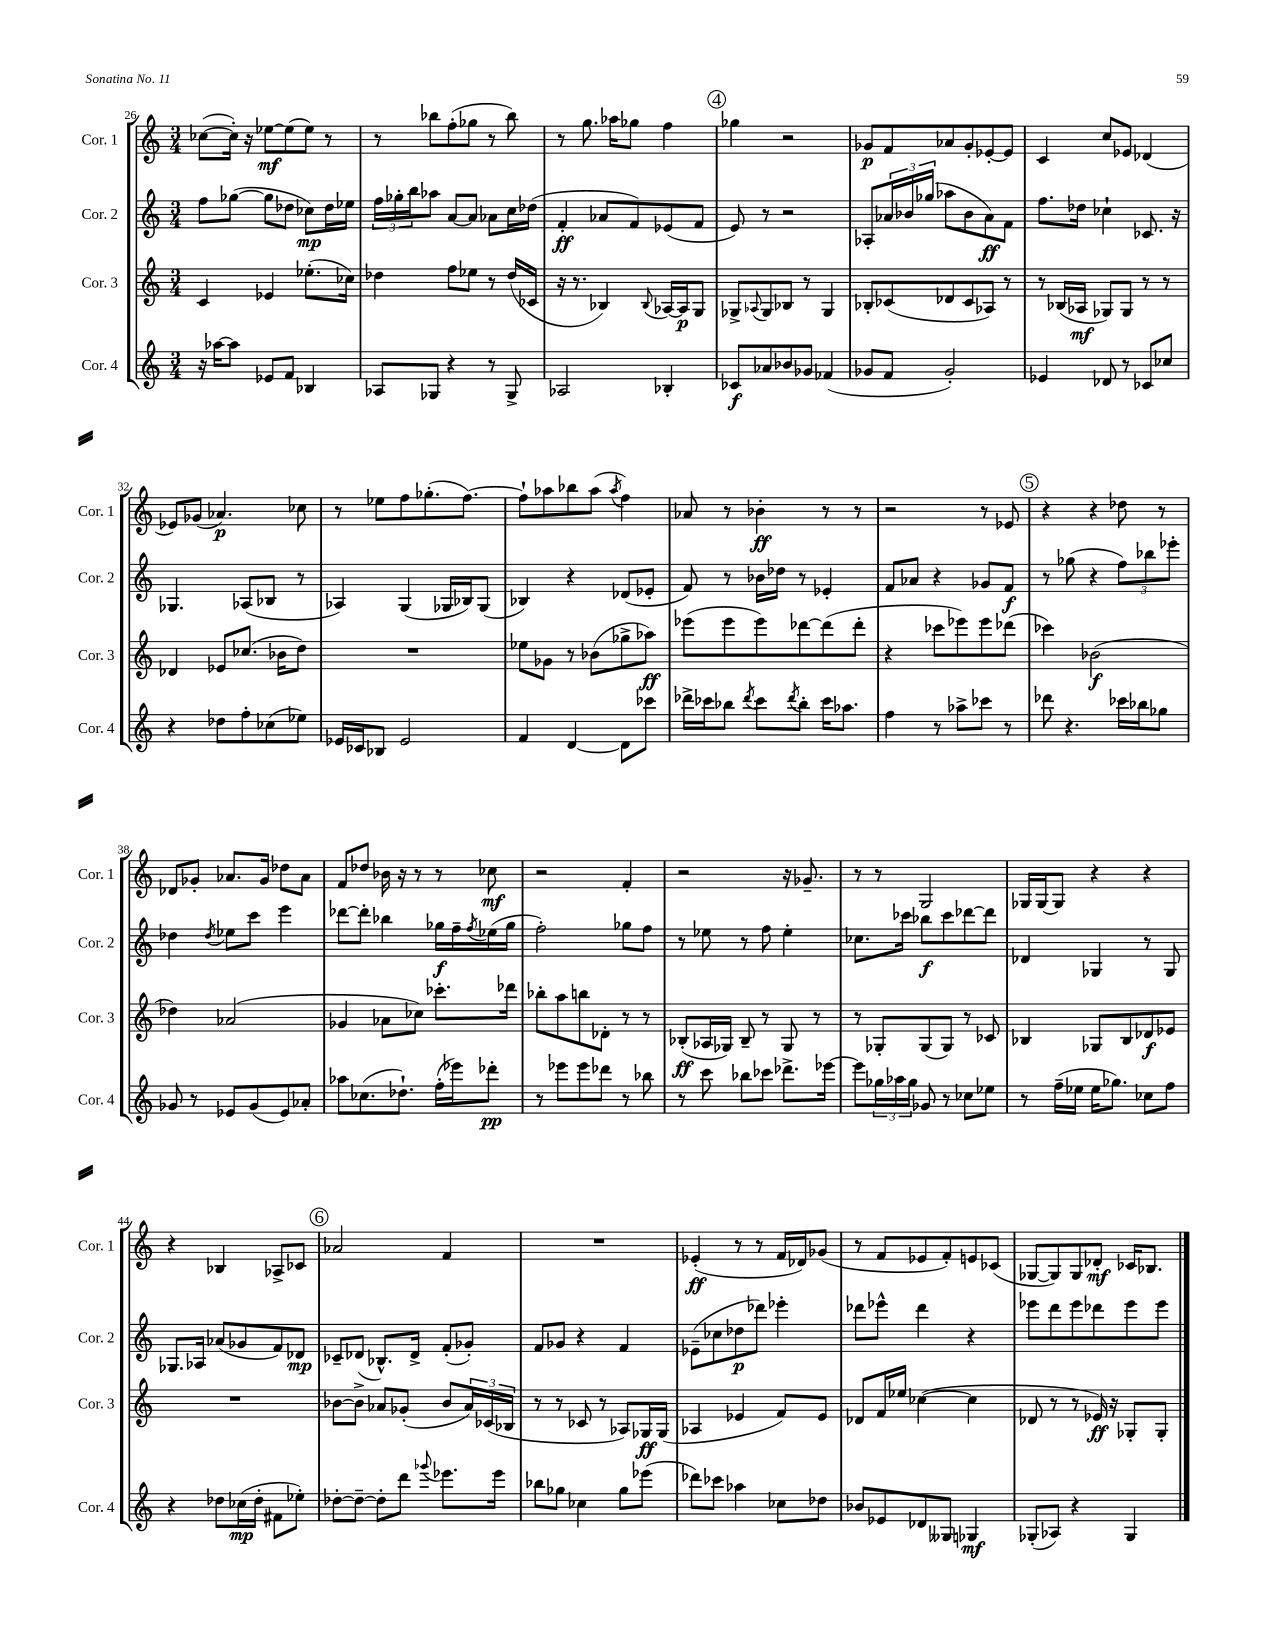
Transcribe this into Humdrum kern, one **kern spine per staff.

**kern	**kern	**kern	**kern
*staff4	*staff3	*staff2	*staff1
*clefG2	*clefG2	*clefG2	*clefG2
*k[]	*k[]	*k[]	*k[]
*M3/4	*M3/4	*M3/4	*M3/4
16r	4c	8ff	([8cc-
[16aa-	.	.	.
8aa-]	.	([8gg-	16cc-'])
.	.	.	16r
8e-	4e-	8gg-]	[8ee-
8f	.	8dd-	(8ee-]
4B-	(8.ee-'	8cc-)	8ee-)
.	.	16dd-	8r
.	16cc-)	16ee-	.
=	=	=	=
8A-	4dd-	24ff	8r
.	.	24gg-'	.
.	.	24bb	.
8G-	.	8aa-	8bb-
4r	8ff	[8a	(8ff'
.	8ee-	8a]	8gg-
8r	8r	8a-	8r
8G-^	(16dd-	16cc	8bb-)
.	16c-	(16dd-	.
=	=	=	=
2A-	16r	4f'	8r
.	8.r	.	.
.	.	.	8.gg
.	4B-)	8a-	.
.	.	.	16aa-
.	.	8f)	8gg-
.	8qqB-	.	.
4B-'	[16A-	(8e-	4ff
.	16A-]	.	.
.	8G	8f	.
=	=	=	=
8c-	8G-^	8e)	4gg-
.	8qqA-	.	.
8a-	8G-	8r	.
8b-	8B-	2r	2r
8g-	8r	.	.
(4f-	4G-	.	.
=	=	=	=
8g-	8B-'	8A-'	8g-
8f	(8c-	24a-	8f
.	.	24b-	.
.	.	(24gg-	.
2g-')	8d-	8aa-	8a-
.	8c-	8b-	8g-'
.	8A-)	8a-)	[8e-'
.	8r	8f	8e-]
=	=	=	=
4e-	8r	8.ff	4c
.	(16B-	.	.
.	16A-	16dd-	.
8d-	8G-)	4cc-`	8cc
8r	8G-	.	8e-
8c-	8r	8.c-	(4d-
8cc-	8r	.	.
.	.	16r	.
=	=	=	=
4r	4d-	4.G-	8e-)
.	.	.	(8g-
8dd-	8e-	.	4.a-)
8ff'	(8.cc-	(8A-	.
(8cc-	.	8B-	.
.	16b-	.	.
8ee-)	8dd)	8r	8cc-
=	=	=	=
16e-	2.r	4A-)	8r
16c-	.	.	.
8B-	.	.	8ee-
2e-	.	(4G	8ff
.	.	.	(8.gg-'
.	.	16G-	.
.	.	16B-)	[8.ff)
.	.	(8G-	.
=	=	=	=
4f	8ee-	4B-)	8ff`]
.	8g-	.	8aa-
[4d	8r	4r	8bb-
.	(8b-	.	(8aa-
.	.	.	8qaa-
8d]	8gg-^	(8d-	4ff)
8ccc-	8aa-)	8e-'	.
=	=	=	=
16ddd-^	(8eee-	8f)	8a-
16ccc-	.	.	.
8bb-	8eee-	8r	8r
8qddd-	.	.	.
8ccc-	8eee-)	16b-	4b-'
.	.	16dd-	.
8qddd-	.	.	.
8bb-'	[8ddd-	8r	.
16ccc-	(8ddd-]	4e-'	8r
8.aa-	.	.	.
.	8ddd-'	.	8r
=	=	=	=
4ff	4r	8f	2r
.	.	8a-	.
8r	8ccc-	4r	.
8aa-^	8eee-)	.	.
8ccc-	8eee-	8g-	8r
8r	(8ddd-	8f	8e-
=	=	=	=
8ddd-	4ccc-)	8r	4r
4.r	.	(8gg-	.
.	(2b-	4r	4r
16ccc-	.	12ff)	8dd-
16bb-	.	.	.
.	.	12bb-	.
8gg-	.	.	8r
.	.	12eee-'	.
=	=	=	=
8g-	4dd-)	4dd-	8d-
8r	.	.	8g-'
.	.	8qdd-	.
8e-	(2a-	8ee-	8.a-
(8g-	.	8ccc	.
.	.	.	16g-
8e-)	.	4eee	8dd-
8a-'	.	.	8a-
=	=	=	=
8aa-	4g-	[8ddd-	8f
(8.cc-	.	8ddd-']	8dd-
.	8a-	4bb-	16b-
8.dd-`)	.	.	16r
.	8cc-)	.	8r
(16ff'	8.ccc-'	16gg-	8r
16eee-)	.	16ff~	.
.	.	8qff	.
8ddd-'	.	(16ee-	8cc-
.	16ddd-	16gg-	.
=	=	=	=
8r	8bb-'	2ff')	2r
8eee-	8aa	.	.
8eee-	8bb	.	.
8ddd-	8d-'	.	.
8r	8r	8gg-	4f'
8bb-	8r	8ff	.
=	=	=	=
8r	(8B-'	8r	2r
8ccc	16A-	8ee-	.
.	16G-)	.	.
8bb-	8B-~	8r	.
8ccc-	8r	8ff	.
8.ddd-^	8G-	4ee-'	16r
.	.	.	8.g-~
.	8r	.	.
[16eee-	.	.	.
=	=	=	=
8eee-]	8r	8.cc-	8r
24gg-	8G-'	.	8r
24aa-	.	.	.
.	.	16ccc-	.
24gg-	.	.	.
8g-	(8G-	8bb-	2G
8r	8G-)	8ccc-	.
8cc-	8r	[8ddd-	.
8ee-	8c-	8ddd-]	.
=	=	=	=
8r	4B-	4d-	16G-
.	.	.	[16G-
(16ff~	.	.	8G-]
16ee-	.	.	.
16ee-	8G-	4G-	4r
8.gg-)	.	.	.
.	8B-	.	.
8cc-	8d-	8r	4r
8ff	8e-	8G-	.
=	=	=	=
4r	2.r	8.G-	4r
.	.	16A-	.
8dd-	.	(8a-	4B-
(16cc-	.	8g-	.
16dd-'	.	.	.
8f#	.	8f)	8A-^
8ee-')	.	8d-	8c-
=	=	=	=
[8dd-'	[8b-	8c-~	2a-
8dd-~_	8b-^]	(8d-	.
8dd-']	8a-	8.B-^^)	.
8ddd	(8g-'	.	.
.	.	16d-^	.
8qqggg-	.	.	.
8.eee-	8b-	(8f'	4f
.	24a-)	8g-')	.
.	(24c-	.	.
16eee-	.	.	.
.	24B-	.	.
=	=	=	=
8bb-	8r	8f	2.r
8gg-	8r	8g-	.
4cc-	8c-	4r	.
.	8r	.	.
8gg-	8A-)	4f	.
(8eee-	16G-	.	.
.	(16G-	.	.
=	=	=	=
8ddd-)	4A-	(8e-~	(4e-'
8ccc-	.	8cc-	.
4aa-	4e-	8dd-	8r
.	.	8ddd-)	8r
8cc-	8f)	4eee-'	16f
.	.	.	16d-)
8dd-	8e-	.	(8g-
=	=	=	=
8b-	8d-	8ddd-	8r
8e-	16f	8eee-^^	8f
.	16ee-	.	.
8d-	([4cc-	4ddd-	8e-
8G--	.	.	8f')
4G-	4cc-]	4r	8e
.	.	.	(8c-
=	=	=	=
(8G-'	8d-	8eee-	[8G-
8A-)	8r	8ddd	8G-])
4r	8r	8eee-	8G-
.	16e-)	8ddd-	8d-'
.	16r	.	.
4G-	8G-'	8eee-	16c-
.	.	.	8.B-
.	8G-'	8eee-	.
==	==	==	==
*-	*-	*-	*-
